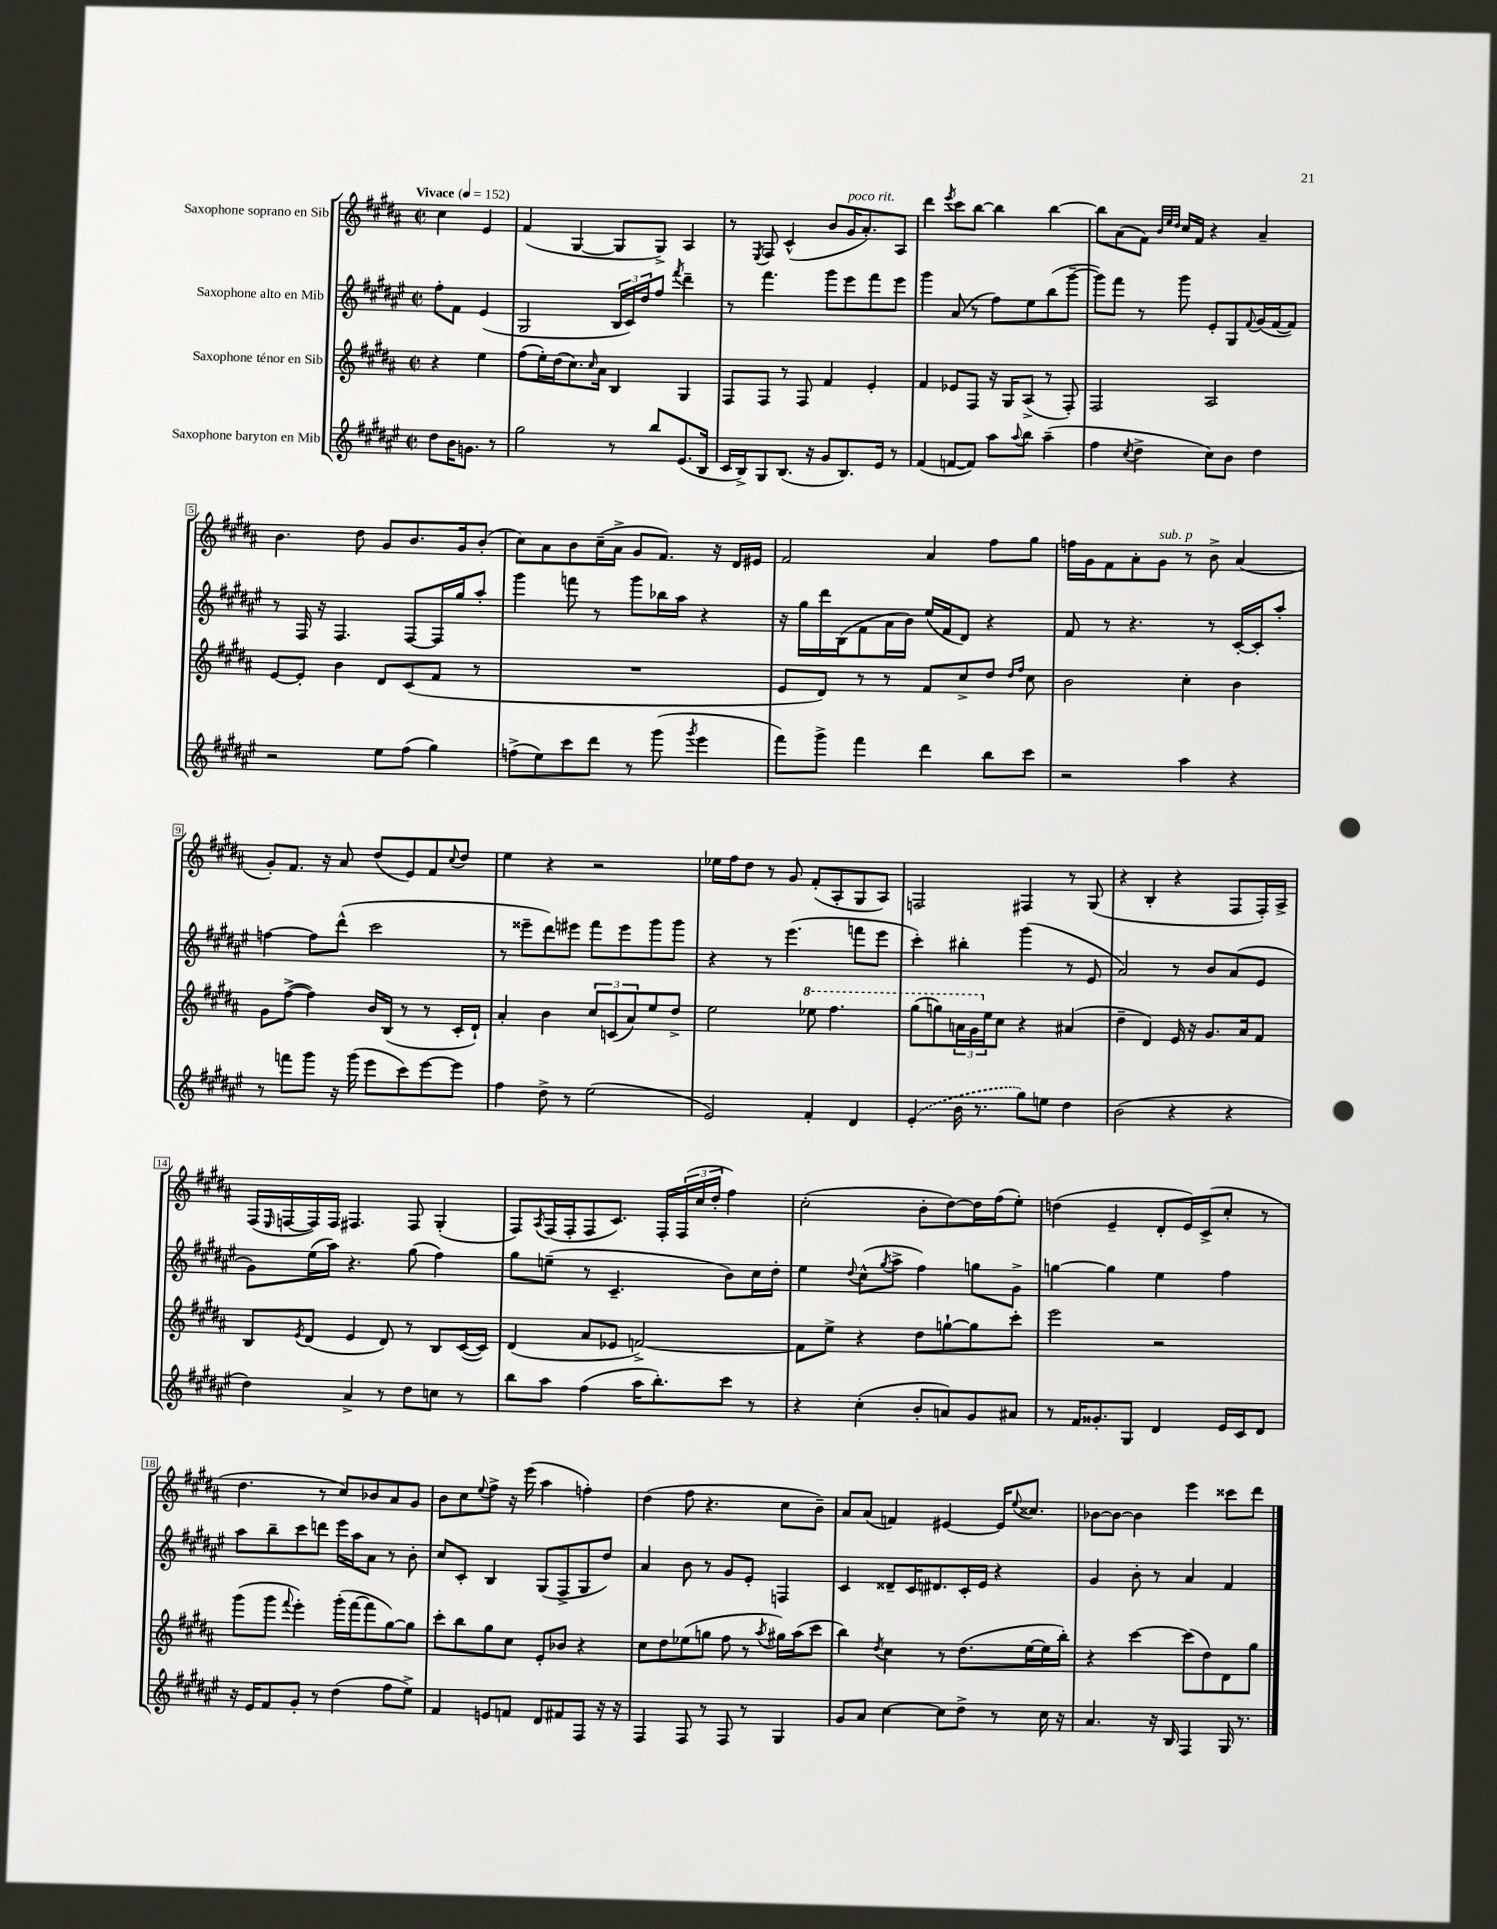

**kern	**kern	**kern	**kern
*part4	*part3	*part2	*part1
*staff4	*staff3	*staff2	*staff1
*I"Saxophone baryton en Mib	*I"Saxophone ténor en Sib	*I"Saxophone alto en Mib	*I"Saxophone soprano en Sib
*clefG2	*clefG2	*clefG2	*clefG2
*k[f#c#g#d#a#e#]	*k[f#c#g#d#a#]	*k[f#c#g#d#a#e#]	*k[f#c#g#d#a#]
*M2/2	*M2/2	*M2/2	*M2/2
*met(c|)	*met(c|)	*met(c|)	*met(c|)
*MM152	*MM152	*MM152	*MM152
=	=	=	=
!	!	!	!LO:TX:a:B:t=Vivace
8dd#\L	4r	8ff#'\L	4cc#\
16b\K	.	8f#\J	.
8.gn\J	.	.	.
.	4ee\	(4e#/	4e/
8r	.	.	.
=1	=1	=1	=1
2gg#\	(8ff#\L	2G#/	(4f#/
.	16ee'\L)	.	.
.	(16dd#\J	.	.
.	8.cc#\)	.	[4G#/
.	16qqcc#/	.	.
.	16a#\Jk	.	.
8r	4B/	24B/LL	8G#/L]
.	.	24c#/)	.
.	.	24dd#/J	.
8bb/L	.	8ff#/J	8G#^/J)
.	.	8qfff#/	.
(8.e#/	4G#/	4ddd#~\	4A#/
16B/Jk	.	.	.
=2	=2	=2	=2
16c#/LL	8F#/L	8r	8r
16B^/J)	.	.	.
.	.	.	8qE/
8G#/	8F#/J	4.fff#\	8F#/
(8.B/J	8r	.	(4c#^^/
.	8F#/	.	.
16r	.	.	.
8g#/L	4f#/	8ggg#\L	8b/L
!	!	!	!LO:TX:a:i:t=poco rit.
8.B/)	.	8eee#\	16g#/K
.	.	.	8.a#'/)
.	4e'/	8fff#\	.
16e#/Jk	.	.	.
8r	.	8eee#\J	8A#/J
=3	=3	=3	=3
(4f#/	4f#/	4ggg#\	4ddd#\
.	.	.	8qeee/
[8fn/L	8e-X/L	(8a#/	8ccc#\L
8f/J])	8F#/J	8r	[8bb\J
8aa#\L	16r	8ff#\L)	4bb\]
.	16G#/KL	.	.
8qqaa#/	.	.	.
8bb\J	(8A#^/J	8ee#\	.
(4aa#~\	8r	(8bb\	[4bb\
.	8F#'/)	[8ggg#~\J	.
=4	=4	=4	=4
4ff#\	2F#/	8ggg#\L])	8bb\L]
.	.	8fff#\J	(8a#\
8qcc#/	.	.	.
4dd#^\	.	8r	8f#\J)
.	.	.	32qqb/LLL
.	.	.	32qqee/
.	.	.	32qqdd#/JJJ
.	.	8ggg#\	16cc#/LL
.	.	.	16f#/JJ
8cc#\L)	2A#/	8e#'/L	4r
8b\J	.	8G#/	.
.	.	8qqf#/	.
4dd#\	.	(16g#/L	4a#~/
.	.	[16f#/J	.
.	.	8f#/J])	.
!!LO:LB:g=z
=5	=5	=5	=5
2r	[8e/L	8r	4.b\
.	8e'/J]	16F#/	.
.	.	16r	.
.	4b\	4.F#/	.
.	.	.	8dd#\
8ee#\L	8d#/L	.	8g#/L
(8ff#\J	(8c#/	[8F#/L	8.b/
4gg#\)	8f#/J	16F#/L]	.
.	.	16gg#/J	16g#/k
.	8r	8aa#'/J	(8b'/J
=6	=6	=6	=6
(8ffn^\L	1r	4ggg#\	8cc#\L)
8ee#\)	.	.	8a#\
8ccc#\	.	8fffn\	8b\
8ddd#\J	.	8r	(16cc#~\L
.	.	.	16a#^\JJ
8r	.	8ggg#\L	8g#/L
(8ggg#\	.	16bb-X\L	8.f#/J)
.	.	16aa#\JJ	.
8qggg#/	.	.	.
4eee#\	.	4r	.
.	.	.	16r
.	.	.	16d#/LL
.	.	.	16e#X/JJ
=7	=7	=7	=7
8fff#\L)	8e/L	16r	2f#/
.	.	16gg#\LL	.
8ggg#^\J	8d#/J)	16ddd#\	.
.	.	(16B\J	.
4fff#\	8r	8f#\	.
.	8r	16a#\L	.
.	.	16b\JJ)	.
4ddd#\	8f#/L	(16ee#/LL	4a#/
.	.	16f#/J	.
.	8cc#^/	8d#/J)	.
8bb\L	8dd#/J	4r	8ff#\L
.	16qqdd#/LL	.	.
.	16qqff#/JJ	.	.
8ccc#\J	8cc#\	.	8gg#\J
=8	=8	=8	=8
2r	2b\	8f#/	16ffn\LL
.	.	.	16g#\J
.	.	8r	8f#\
.	.	4.r	8a#'\
!	!	!	!LO:TX:a:i:t=sub. p
.	.	.	8g#\J
4aa#\	4cc#'\	.	8r
.	.	8r	8b^\
4r	4b\	[16c#'/LL	(4a#/
.	.	16c#'/J]	.
.	.	8aa#'/J	.
!!LO:LB:g=z
=9	=9	=9	=9
8r	8g#\L	[4ffn\	8g#'/L)
8fffn\L	([8ff#^\J	.	8.f#/J
8ggg#\J	4ff#\])	8ff\L]	.
.	.	.	16r
16r	.	(8ddd#^^\J	8a#/
(16ggg#\	.	.	.
8eee#\L	16b/LL	2ccc#\	(8dd#/L
.	(16B/JJ	.	.
8ccc#\)	8r	.	8e/)
[8eee#\	8r	.	8f#/
.	.	.	8qqcc#/
8eee#\J]	16c#'/LL	.	8dd#/J
.	16d#`/JJ)	.	.
=10	=10	=10	=10
4ff#\	4a#'/	8r	4ee\
.	.	8eee##X~\L	.
8dd#^\	4b\	8ddd#\)	4r
8r	.	8eee#X\J	.
(2ee#\	12cc#/L	8fff#\L	2r
.	(12cn/	.	.
.	.	8eee#\	.
.	12a#/)	.	.
.	8ee/	8ggg#\	.
.	8dd#^/J	8ggg#\J	.
=11	=11	=11	=11
2e#/)	2ee\	4r	16ee-X\LL
.	.	.	16ff#\J
.	.	.	8dd#\J
.	.	8r	8r
.	.	(4.eee#\	8g#/
*	*8va	*	*
4f#'/	8eee-X\	.	(8f#'/L
.	4.fff#\	.	8A#'/
4d#/	.	8fffn\L	8G#/
.	.	8eee#\J	8A#/J)
=12	=12	=12	=12
(4e#'/	(8ggg#\L	4ccc#'\)	2Fn/
.	8gggn\)	.	.
16b\	24aan\L	4bb#X'\	.
.	24gg#\	.	.
8.r	.	.	.
*	*X8va	*	*
.	24ee\J	.	.
.	8cc#\J	.	.
8gg#\L)	4r	(4ggg#\	4F#X/
8een\J	.	.	.
4dd#\	(4a#X/	8r	8r
.	.	8e#/	(8G#/
=13	=13	=13	=13
(2b\	4dd#~\	2a#/)	4r
.	4d#/)	.	4B'/
4r	16e/	8r	4r
.	16r	.	.
.	8.g#/L	8b/L	.
4r	.	(8a#/	8F#/L
.	16a#/k	.	.
.	8f#/J	8e#/J	16F#'/L)
.	.	.	16A#^/JJ
!!LO:LB:g=z
=14	=14	=14	=14
4dd#\)	8B/L	8g#\L)	(16F#/LL
.	.	.	16qqE/
.	.	.	[16Fn/
.	8qe/	.	.
.	(8d#/J	(16ee#\L	16F/])
.	.	16aa#\JJ)	16F/JJ
4a#^/	4e/	4.r	4.F#X/
8r	8d#/)	.	.
8dd#\L	8r	(8gg#\	8F#/
8ccn\J	8B/L	4ff#\)	(4G#'/
8r	([16c#/L	.	.
.	16c#/JJ])	.	.
=15	=15	=15	=15
8bb\L	(4d#/	8gg#\L	8F#/L)
.	.	.	8qA#/
8aa#\J	.	(8een~\J	(16F#/L
.	.	.	16F#'/J
(4ff#\	8a#/L	8r	8F#/
.	8e-X/J	4.c#~/	8.c#/J)
16aa#\KL	[2fn^/)	.	.
8.bb'\)	.	.	16F#'/LL
.	.	.	(24F#/
.	.	.	24cc#/
.	.	.	24dd#'/JJ
8ccc#\J	.	8b\L)	4ff#\)
8r	.	16cc#\L	.
.	.	16dd#'\JJ	.
=16	=16	=16	=16
4r	8f\L]	4ee#\	(2cc#'\
.	8ee^\J	.	.
.	.	8qqdd#/	.
(4cc#'\	4r	(8cc#^^\L	.
.	.	8qgg#/	.
.	.	8aa#^\J	.
8b'/L	8dd#\L	4ff#\)	8b'\L
8an/)	[8ggn`\	.	[8dd#\)
8g#/	8gg\]	8ggn\L	16dd#\L]
.	.	.	(16ff#\J
8a#X/J	8ccc#'\J	8g#^\J	8ee'\J)
=17	=17	=17	=17
8r	2eee\	[4ggn\	(4ddn\
16f#/KL	.	.	.
8.g##X'/	.	.	.
.	.	4gg\]	4e~/
8G#/J	.	.	.
4d#/	2r	4ee#\	8d#'/L
.	.	.	16e/L)
.	.	.	(16c#^/J
16e#/LL	.	4ff#\	8cc#'/J
16c#/J	.	.	.
8d#/J	.	.	8r
!!LO:LB:g=z
=18	=18	=18	=18
16r	(8ggg#\L	8aa#\L	4.dd#\
16e#/KL	.	.	.
8f#/	8ggg#\J	8bb~\	.
.	8qqfff#/	.	.
8g#'/J	4eee'\)	8ccc#\	.
8r	.	8dddn\J	8r
(4dd#\	(16ggg#'\LL	16eee#\LL	8cc#/L)
.	[16fff#\J	16aa#\J	.
.	8fff#\]	8a#\J	8b-X/
8ff#\L	[8gg#\)	8r	8a#/
8ee#^\J)	8gg#\J]	8b'\	8g#/J
=19	=19	=19	=19
4f#/	8ccc#'\L	8cc#/L	8b\L
.	8bb\	8c#'/J	8cc#\
.	.	.	8qqee/
8en/L	8gg#\	4B/	8ff#^\J
8fn/J	8cc#\J	.	16r
.	.	.	(16eee\
8d#/L	8e'/L	(8G#/L	4aa#\
8f#X/	8b-X/J	8F#^/	.
8F#/J	4r	8G#/	4ffn'\)
16r	.	8dd#/J)	.
16r	.	.	.
=20	=20	=20	=20
4F#/	8cc#\L	4a#/	(4dd#\
.	8dd#\	.	.
8F#/	(8ee-X\	8b\	8ff#\
8r	8ggn\J	8r	4.r
8F#/	8ff#\	8g#/L	.
8r	8r	8e#'/J	.
.	8qaa#/	.	.
4G#/	16gg#X\LL)	4Fn/	8cc#\L
.	(16aa#\J	.	.
.	8ccc#\J	.	8b~\J)
=21	=21	=21	=21
8g#/L	4bb\)	4c#/	8a#/L
8a#/J	.	.	(8a#/J
.	8qdd#/	.	.
[4cc#\	4cc#\	8d##X~/L	4fn/)
.	.	16c#/K	.
.	.	8.d#X/	.
8cc#\L]	8r	.	[4e#X/
8dd#^\J	(8.dd#\L	16c#'/L	.
.	.	16e#/JJ	.
8r	.	4r	16e#/KL]
.	.	.	8qqee/
.	[16ee\L	.	8.cc##X/J
16cc#\	16ee\]	.	.
16r	16bb'\JJ)	.	.
=22	=22	=22	=22
4.a#/	4r	4g#/	[8b-X\L
.	.	.	8b-\J_
.	[4ccc#\	8b'\	4b-\]
16r	.	8r	.
16B/	.	.	.
4F#/	(8ccc#\L]	4a#/	4eee\
.	8dd#\)	.	.
16G#/	8d#\	4f#/	8ccc##X\L
8.r	.	.	.
.	8gg#\J	.	8ddd#\J
==	==	==	==
*-	*-	*-	*-
